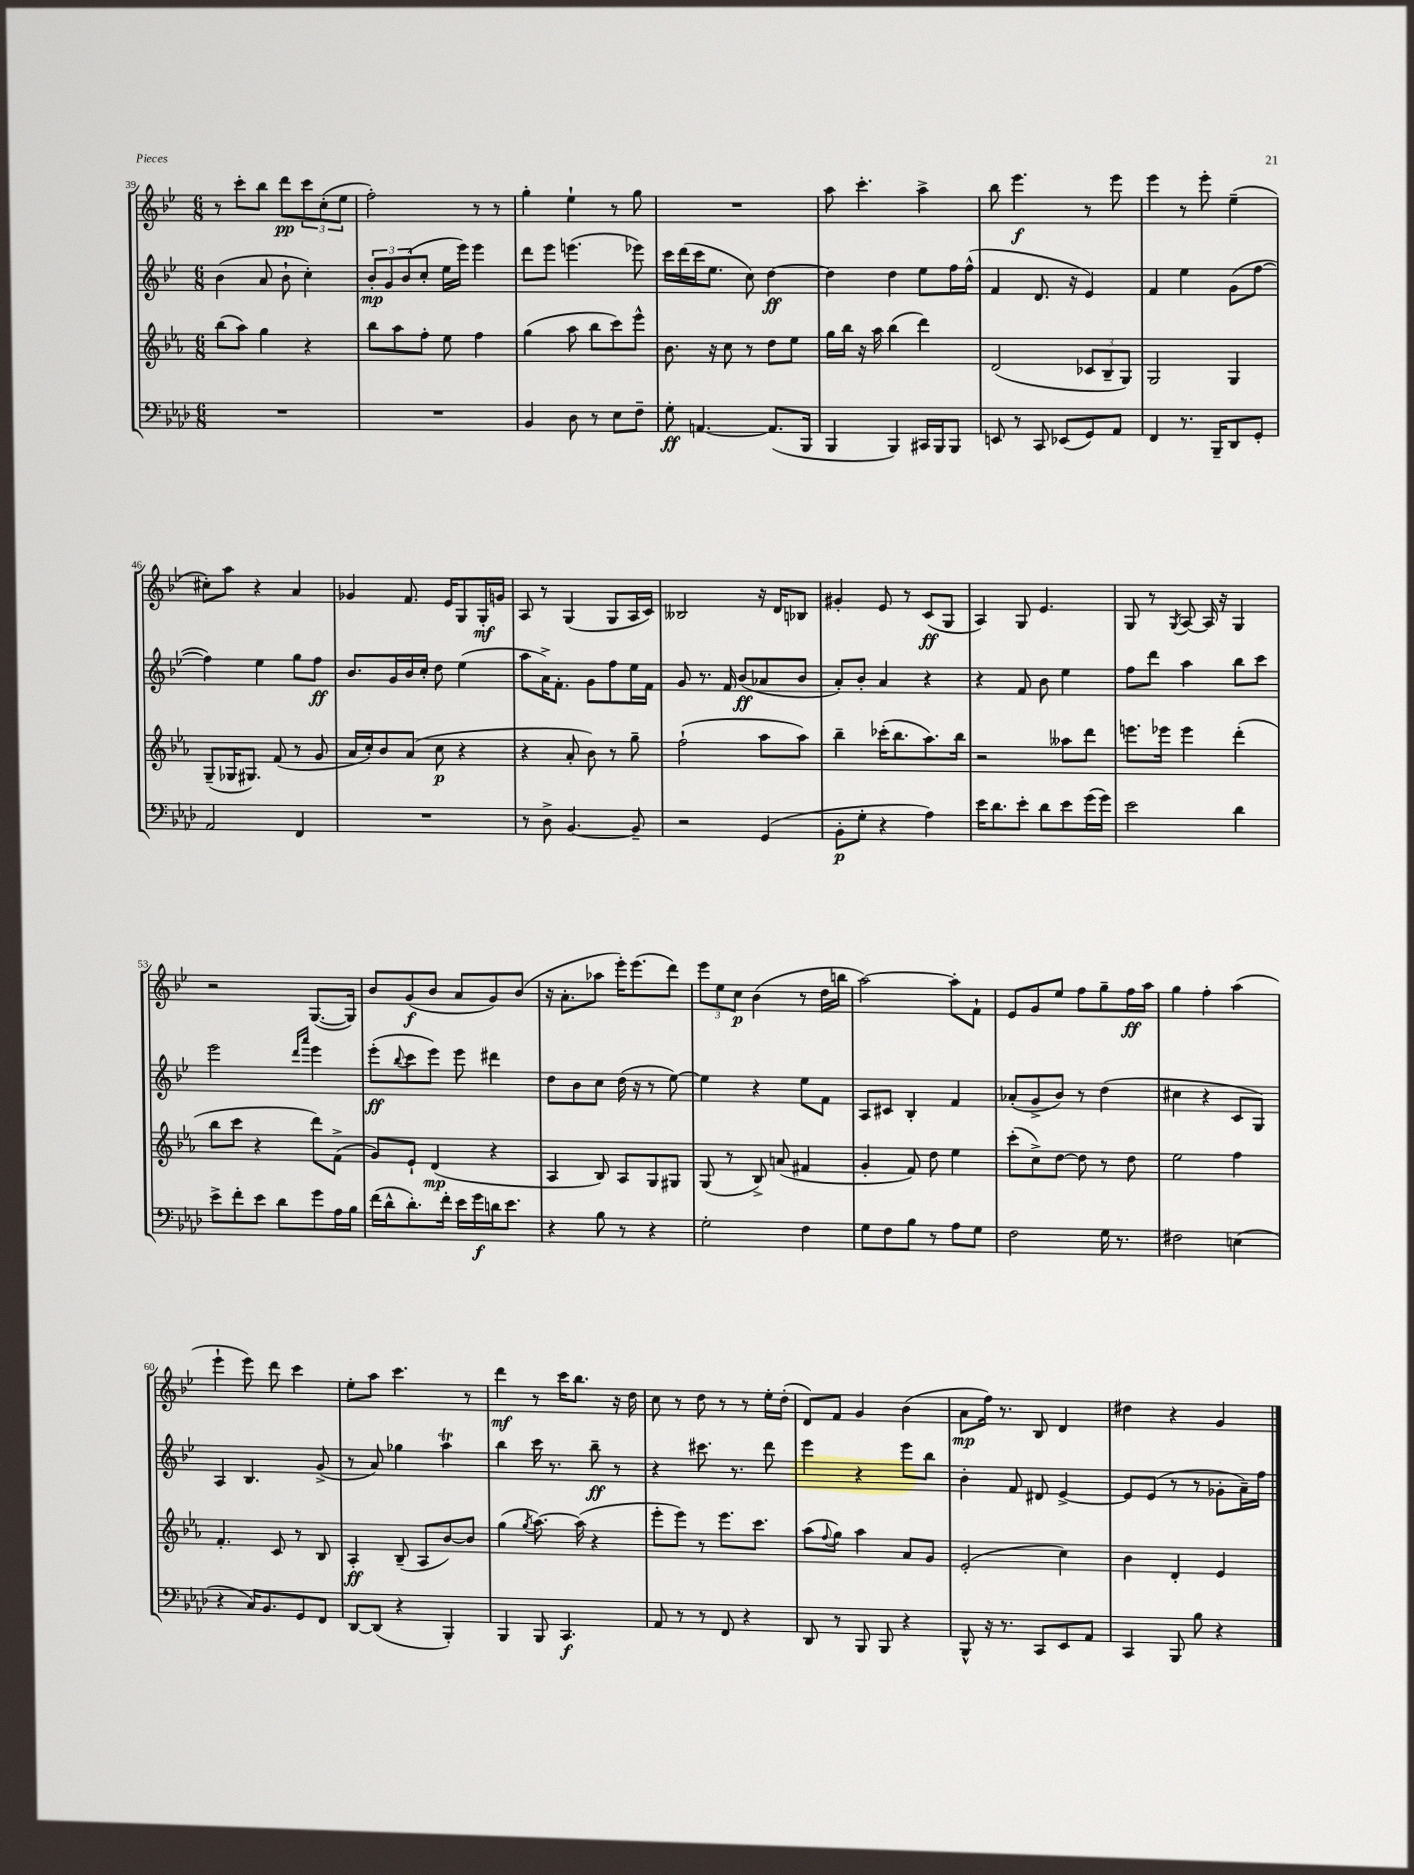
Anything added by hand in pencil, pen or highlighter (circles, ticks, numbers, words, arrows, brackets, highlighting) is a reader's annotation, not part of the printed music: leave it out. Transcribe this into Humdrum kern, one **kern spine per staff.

**kern	**kern	**kern	**kern
*staff4	*staff3	*staff2	*staff1
*clefF4	*clefG2	*clefG2	*clefG2
*k[b-e-a-d-]	*k[b-e-a-]	*k[b-e-]	*k[b-e-]
*M6/8	*M6/8	*M6/8	*M6/8
2.r	(8bb-	(4b-	8r
.	8aa-)	.	8ccc'
.	4gg	8a	8bb-
.	.	8b-`	8ddd
.	4r	4cc')	12ccc
.	.	.	(12cc'
.	.	.	12ee-
=	=	=	=
2.r	8bb-	12b-'	2ff')
.	.	12g	.
.	8aa-	.	.
.	.	(12b-	.
.	8ff'	8cc'	.
.	8ee-	16ee-	.
.	.	16eee-)	.
.	4ff	4eee-	8r
.	.	.	8r
=	=	=	=
4BB-	(4gg	8ddd	4gg'
.	.	8eee-	.
8D-	8aa-	(4.eee	4ee-`
8r	8bb-	.	.
8E-	8ccc)	.	8r
8F~	8eee-^^	8eee-)	8gg
=	=	=	=
8G'	8.b-	16ccc	2.r
.	.	(16ddd	.
[4.AA	.	16ccc	.
.	16r	8.ee-	.
.	8cc	.	.
.	8r	8cc)	.
(8.AA]	8dd	[4dd	.
.	8ee-	.	.
16BBB-	.	.	.
=	=	=	=
4BBB-	16gg	4dd]	8aa
.	16bb-	.	.
.	16r	.	4.ccc'
.	16aa-	.	.
4BBB-)	(4bb-	4dd	.
16CC#	4ddd)	8ee-	4aa^
16BBB-	.	.	.
8BBB-	.	16ff	.
.	.	(16ff^^	.
=	=	=	=
8EE	(2d	4f	8bb-
8r	.	.	4.eee-
8CC	.	8.d	.
(8EE-	.	.	.
.	.	16r	.
8GG)	12c-	4e-)	8r
.	12B-~	.	.
8AA-	.	.	8eee-
.	12G)	.	.
=	=	=	=
4FF	2G	4f	4eee-
8.r	.	4ee-	8r
.	.	.	8eee-'
16BBB-~	.	.	.
8DD-	4G	(8g	(4ee-~
8GG'	.	[8ff	.
=	=	=	=
2AA-	(8G~	4ff])	8cc#')
.	16G-	.	8aa
.	8.G#)	.	.
.	.	4ee-	4r
.	(8f	.	.
4FF	8r	8gg	4a
.	8g	8ff	.
=	=	=	=
2.r	16a-	8.b-	4g-
.	16cc')	.	.
.	8b-	.	.
.	.	16g	.
.	(8a-	16b-	8.f
.	.	16cc'	.
.	8cc	8dd	.
.	.	.	16e-
.	4r	(4ee-	8G
.	.	.	16G'
.	.	.	16g
=	=	=	=
8r	4r	8aa	8A
8D-^	.	16a^)	8r
.	.	8.f'	.
[4.BB-	8a-'	.	(4G
.	8b-)	8g	.
.	8r	8ff	8G
8BB-~]	8gg~	16ee-	16A
.	.	16f	16c)
=	=	=	=
2r	(2ff`	8g	2B--
.	.	8.r	.
.	.	16f	.
.	.	(8b-	.
(4GG	8aa-	8a-	16r
.	.	.	16d
.	8aa-)	8b-	8B-
=	=	=	=
8BB-'	4bb-~	8a')	4g#'
8G'	.	8b-'	.
4r	(16ccc-'	4a	8e-
.	8.bb-	.	.
.	.	.	8r
4A-)	8.aa-)	4r	(8c
.	.	.	8G
.	16bb-	.	.
=	=	=	=
16e-	2r	4r	4A)
8.d-	.	.	.
8e-'	.	8f	8G
8d-	.	8b-	4.e-
8e-	8aa--	4ee-	.
(16g	8ddd	.	.
16g)	.	.	.
=	=	=	=
2e-	8.eee	8ff	8G
.	.	8ddd	8r
.	16eee-	.	.
.	.	.	8qG
.	4eee-	4aa	[8A
.	.	.	16A]
.	.	.	16r
4d-	(4ddd'	8bb-	4G
.	.	8ccc	.
=	=	=	=
8e-^	8bb-	2eee-	2r
8f'	8ccc	.	.
8e-	4r	.	.
8d-	.	.	.
.	.	16qqddd	.
.	.	16qqaaa	.
8g	8ddd)	4eee-	([8.G
16A-	(8f^	.	.
16B-	.	.	16G])
=	=	=	=
(16f	8g)	(8eee-'	8b-
16d-^^	.	.	.
.	.	8qqbb-	.
8.d-')	8e-`	8ccc	(8g
.	(4d	8eee-)	8b-
16f'	.	.	.
16e-	.	8eee-	8a
16g	.	.	.
16d	4r	4ddd#	8g)
8.e-	.	.	.
.	.	.	(8b-
=	=	=	=
4r	4A-	8dd	16r
.	.	.	8.a'
.	.	8b-	.
8B-	8B-)	8cc	8aa-
8r	8A-	(16dd	16eee-')
.	.	16r	(8.eee-
4r	8G	8r	.
.	8G#	[8ee-)	8ddd)
=	=	=	=
2G'	(8G	4ee-]	12eee-
.	.	.	12ee-
.	8r	.	.
.	.	.	12cc
.	8B-^)	4r	(4b-
.	(8a	.	.
4F	4f#	8ee-	8r
.	.	8f	16dd
.	.	.	16bb
=	=	=	=
8G	4g'	8A	[2aa)
8F	.	8c#	.
8B-	8f)	4B-'	.
8r	8dd	.	.
8A-	4ee-	4f	8aa']
8G	.	.	8f`
=	=	=	=
2F	(8ccc'	(8a-'	8e-
.	8cc^)	8g^	8g
.	[8dd	8b-)	8ee-
.	8dd]	8r	8ff
16G	8r	(4dd	8gg~
8.r	.	.	.
.	8dd	.	16ff
.	.	.	16aa
=	=	=	=
2F#	2ee-	4cc#	4gg
.	.	4r	4ff'
(4E	4ff	8c	(4aa
.	.	8G)	.
=	=	=	=
4r	4.f'	4A	4eee-`
16C)	.	4.B-	8eee-)
8.BB-	.	.	.
.	8c	.	8ddd
8GG	8r	.	4ccc
8FF	8B-	(8g^	.
=	=	=	=
[8DD-	4A-'	8r	8ee-'
(8DD-]	.	8a)	8aa
4r	(8B-~	4gg-	4.ccc
.	8A-	.	.
4BBB-')	[8b-)	4aa	.
.	8b-]	.	8r
=	=	=	=
4BBB-	(4gg	4bb-	4ddd
.	8qgg	.	.
8BBB-	[8.aa-)	16ccc	8r
.	.	8.r	.
4.CC	.	.	16ccc
.	(16aa-]	.	8.bb-
.	4r	8bb-~	.
.	.	8r	16r
.	.	.	16dd
=	=	=	=
8AA-	8eee-'	4r	8cc
8r	8eee-)	.	8r
8r	8r	8.ccc#	8dd
8FF	8.eee-	.	8r
.	.	8.r	.
4r	.	.	8r
.	8.ccc	.	.
.	.	8ddd	16ee-'
.	.	.	(16dd'
=	=	=	=
8DD-	(8aa-	4eee-	8d)
.	8qqff	.	.
8r	8gg)	.	8f
8BBB-	4aa-	4r	4g
8BBB-	.	.	.
4r	8a-	8eee-	(4b-
.	8g	8bb-	.
=	=	=	=
8BBB-^^	(2e-'	4b-'	8a
16r	.	.	16ff)
8.r	.	.	8.r
.	.	8f	.
8CC	.	8d#	8B-
8EE-	4cc)	[4e-^	4d
8AA-	.	.	.
=	=	=	=
4CC	4b-	8e-]	4dd#
.	.	(8e-	.
8BBB-	4d'	8r	4r
8B-	.	8r	.
4r	4e-	8g-'	4g
.	.	16a~)	.
.	.	16ff	.
==	==	==	==
*-	*-	*-	*-
